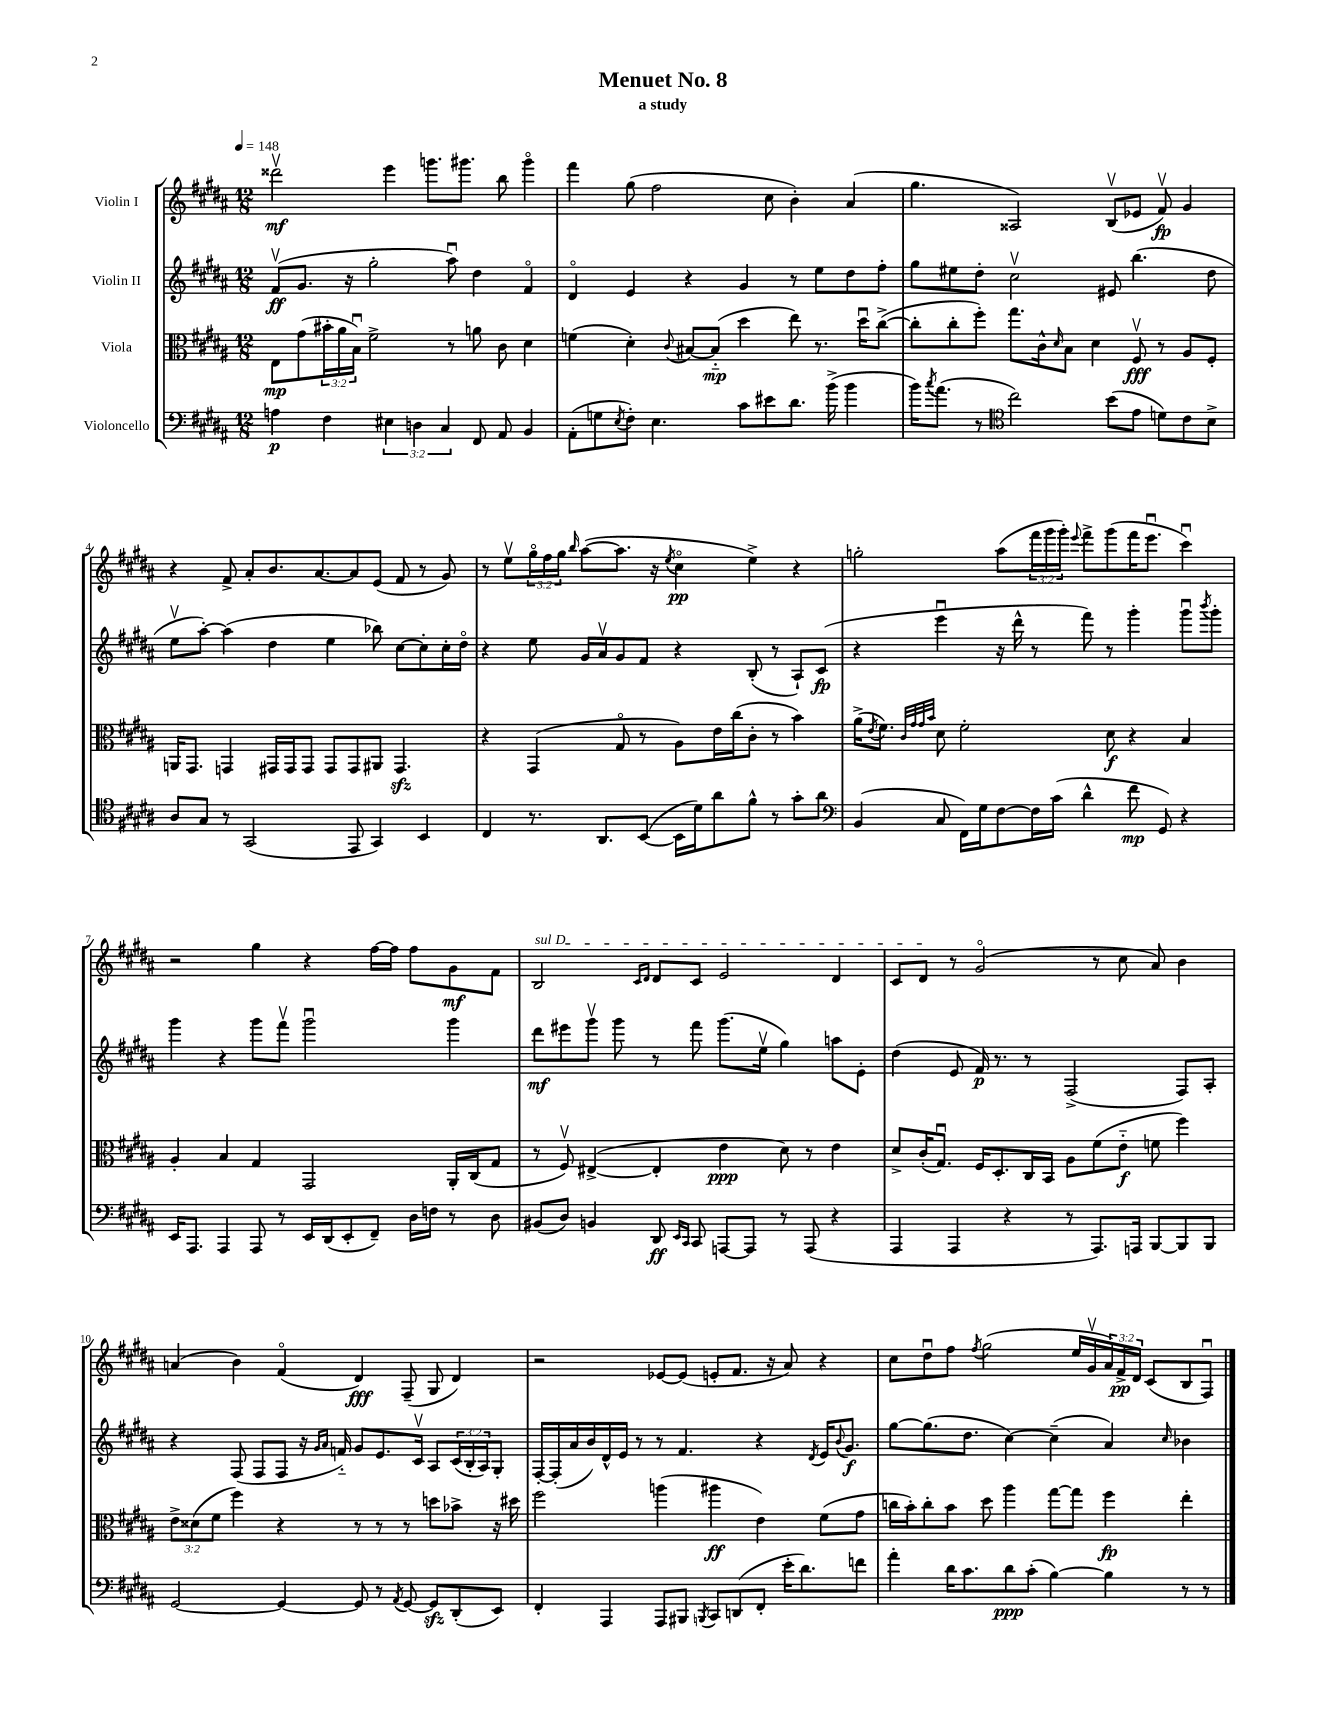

**kern	**kern	**kern	**kern
*staff4	*staff3	*staff2	*staff1
*clefF4	*clefC3	*clefG2	*clefG2
*k[f#c#g#d#a#]	*k[f#c#g#d#a#]	*k[f#c#g#d#a#]	*k[f#c#g#d#a#]
*M12/8	*M12/8	*M12/8	*M12/8
*MM148	*MM148	*MM148	*MM148
4A\	8E\L	(8f#v/L	2ddd##v\
.	(8g#\	8.g#/J	.
4F#\	24b#'\L	.	.
.	24a#\	.	.
.	.	16r	.
.	24Bu\JJ)	.	.
.	2f#^\	2gg#'\	.
6E#\	.	.	4eee\
6D\	.	.	.
.	.	.	8.ggg\L
6C#/	.	.	.
.	8r	8aa#u\)	.
.	.	.	8.ggg#\J
8FF#/	8a\	4dd#\	.
8AA#/	8c#\	.	8bb\
4BB/	4d#\	4f#o/	4ggg#o\
=	=	=	=
(8AA#'\L	(4f\	4d#o/	4fff#\
8G\	.	.	.
8qE/	.	.	.
8F#'\J)	4d#'\)	4e/	(8gg#\
4.E\	.	.	2ff#\
.	8qqc#/	.	.
.	[8B#/L	4r	.
.	(8B#'~/]J	.	.
8c#\L	4dd#\	4g#/	.
8e#\	.	.	8cc#\
8.d#\J	8ee\)	8r	4b'\)
.	8.r	8ee\L	.
(16b^\	.	.	.
4b\	.	8dd#\	(4a#/
.	16dd#u\LK	.	.
.	([8cc#^\J	8ff#'\J	.
=	=	=	=
16b\LK)	8cc#'\]L	8gg#\L	4.gg#\
8qcc#/	.	.	.
(8.a#\J	.	.	.
.	8cc#'\	8ee#\	.
8r	8ff#'\J)	8dd#'\J	.
*clefC4	*	*	*
2cc#\)	8.gg#\L	2cc#v\	2A##/)
.	16c#^^\k	.	.
.	16qqd#/	.	.
.	8B\J	.	.
.	4d#\	.	.
(8b\L	.	8e#/	(8Bv/L
8e\J	8F#v/	(4.bb\	8e-/J
8d\L)	8r	.	8f#v/)
8c#\	8A#/L	.	4g#/
8B^\J	8F#'/J	8dd#\	.
=	=	=	=
8A#/L	16AA/LK	8eev\L	4r
.	8.GG#/J	.	.
8G#/J	.	[8aa#'\J)	.
8r	4GG/	(4aa#\]	8f#^/
(2GG#/	.	.	8a#'/L
.	16GG#/LL	4dd#\	8.b/
.	16GG#/J	.	.
.	8GG#/J	.	.
.	.	.	[8.a#/
.	8GG#/L	4ee\	.
8EE/	8GG#/	.	8a#/]
4GG#/)	8AA#/J	8bb-\)	(8e/J
.	4.GG#/	[8cc#\L	8f#/
4BB/	.	8cc#'\]	8r
.	.	16cc#'\L	8g#/)
.	.	16dd#o\JJ	.
=	=	=	=
4C#/	4r	4r	8r
.	.	.	8eev\L
8.r	(4GG#/	8ee\	24gg#o\L
.	.	.	24ff#\
.	.	.	24gg#\JJ
.	.	.	16qqbb/
.	.	16g#/LL	([8aa#\L
8.AA#/L	.	16a#v/J	.
.	8G#o/	8g#/	8.aa#\]J
([8BB/J	8r	8f#/J	.
.	.	.	16r
.	.	.	8qee/
16BB\]LL	8A#\L)	4r	4cc#o\
16d#\J)	.	.	.
8a#\	16e\L	.	.
.	(16cc#\J	.	.
8f#^^\J	8c#'\J	(8B'/	4ee^\)
8r	8r	8r	.
8g#'\L	4b\)	8A#`/L)	4r
8a#\J	.	(8c#/J	.
=	=	=	=
*clefF4	*	*	*
(4BB/	(16a#^\LK	4r	2gg'\
.	8qe/	.	.
.	8.f#\J)	.	.
.	32qqc#/LLL	.	.
.	32qqg#/	.	.
.	32qqg#/	.	.
.	32qqb/JJJ	.	.
8C#/	8d#\	4eeeu\	.
16FF#\LL)	2f#'\	.	.
16G#\J	.	.	.
[8F#\	.	16r	(8aa#\L
.	.	16ddd#^^\	.
16F#\]L	.	8r	24fff#\L
.	.	.	24ggg#\
(16c#\JJ	.	.	.
.	.	.	24ggg#'\JJ)
.	.	.	8qqeee/
4d#^^\	.	8fff#\)	8fff#^\L
.	8d#\	8r	(8ggg#\
8f#\	4r	4ggg#'\	16fff#\K
.	.	.	8.eeeu\J
8GG#/)	.	.	.
4r	4B/	8ggg#u\L	4ccc#u\)
.	.	8qbbb/	.
.	.	8ggg#'\J	.
=	=	=	=
16EE/LK	4A#'/	4ggg#\	2r
8.AAA#/J	.	.	.
4AAA#/	4B/	4r	.
8AAA#/	4G#/	8ggg#\L	4gg#\
8r	.	8fff#v\J	.
16EE/LL	2GG#/	2ggg#u\	4r
(16DD#/J	.	.	.
8EE'/	.	.	.
8FF#~/J)	.	.	[16ff#\LL
.	.	.	16ff#\]JJ
16D#\LL	.	.	8ff#\L
16F\JJ	.	.	.
8r	16AA#'/LL	4ggg#\	8g#\
.	(16C#/J	.	.
8D#\	8G#/J	.	8f#\J
=	=	=	=
(8BB#/L	8r	8ddd#\L	2B/
8D#/J)	8F#v/)	8eee#\	.
4BB/	([4E#^/	8ggg#v\J	.
.	.	8ggg#\	.
.	.	.	16qqc#/LL
.	.	.	16qqd#/JJ
8DD#/	4E#'/]	8r	8d#/L
16qqEE/LL	.	.	.
16qqCC#/JJ	.	.	.
8CC#/	.	8fff#\	8c#/J
[8AAA/L	4e\	(8.ggg#\L	2e/
8AAA/]J	.	.	.
.	.	16eev\Jk	.
8r	8d#\)	4gg#\)	.
(8AAA/	8r	.	.
4r	4e\	8aa\L	4d#/
.	.	8e'\J	.
=	=	=	=
4AAA#/	8d#^/L	(4dd#\	8c#/L
.	(16c#'/K	.	8d#/J
.	8.G#u/J)	.	.
4AAA#/	.	8e/	8r
.	16F#/LK	16f#/)	(2g#o/
.	8.D#'/	8.r	.
4r	.	.	.
.	16C#/L	8r	.
.	16BB/JJ	.	.
8r	8A#\L	(2F#^/	.
8.AAA#/L)	(8f#\	.	8r
.	8e'~\J	.	8cc#\
16AAA/Jk	.	.	.
[8BBB/L	8f\	.	8a#/)
8BBB/]	4ff#\)	8F#/L)	4b\
8BBB/J	.	8A#'/J	.
=	=	=	=
[2GG#/	12e^\L	4r	(4a/
.	(12d##\	.	.
.	12f#\J	.	.
.	4ff#\)	(8F#/	4b\)
.	.	8F#/L	.
4GG#/_	4r	8F#/J	(4f#o/
.	.	16r	.
.	.	16qqg#/LL	.
.	.	16qqa#/JJ	.
.	.	16f'~/)	.
8GG#/]	8r	8g#/L	4d#/)
8r	8r	8.e/	.
8qAA#/	.	.	.
[8GG#/	8r	.	(8F#~/
.	.	16c#v/Jk	.
8GG#/]L	8dd\L	8A#/L	8G#/
(8DD#'/	8b-^\J	(24c#/L	4d#/)
.	.	24B'/	.
.	.	24A#/J)	.
8EE/J)	16r	8G#'/J	.
.	16dd#\	.	.
=	=	=	=
4FF#'/	2ff#\	[16F#'/LL	2r
.	.	(16F#'/]	.
.	.	16a#/	.
.	.	16b/)	.
4AAA#/	.	16d#^^/	.
.	.	16e/JJ	.
.	.	8r	.
8AAA#/L	(4aa\	8r	[8e-/L
8BBB#/J	.	4.f#/	(8e-/]J
8qBBB/	.	.	.
8CC#/L	4aa#\	.	8e'/L
(8DD/	.	.	8.f#/J
8FF#'/J	4e\)	4r	.
.	.	.	16r
16e'\LK	.	.	8a#/)
8.d#\)	.	.	.
.	.	8qd#/	.
.	(8f#\L	16e/LK	4r
.	.	8qqb/	.
.	.	8.g#/J	.
8f\J	8g#\J	.	.
=	=	=	=
4a#'\	16cc\LL	[8gg#\L	8cc#\L
.	16b'\J)	.	.
.	8cc'\	(8.gg#\]	8dd#u\
16d#\LK	8b\J	.	8ff#\J
8.c#\	.	8.dd#\J	.
.	.	.	8qff#/
.	8dd#\	.	(2gg#\
8d#\	4aa#\	[4cc#\)	.
(8c#'\J	.	.	.
[4B\)	[8gg#\L	(4cc#~\]	.
.	8gg#\]J	.	16ee/LL
.	.	.	16g#v/
4B\]	4ff#\	4a#/)	24a#/)
.	.	.	24f#^/
.	.	.	24d#/JJ
.	.	.	(8c#/L
.	.	16qqcc#/	.
8r	4ee'\	4b-\	8B/
8r	.	.	8F#u/J)
==	==	==	==
*-	*-	*-	*-
